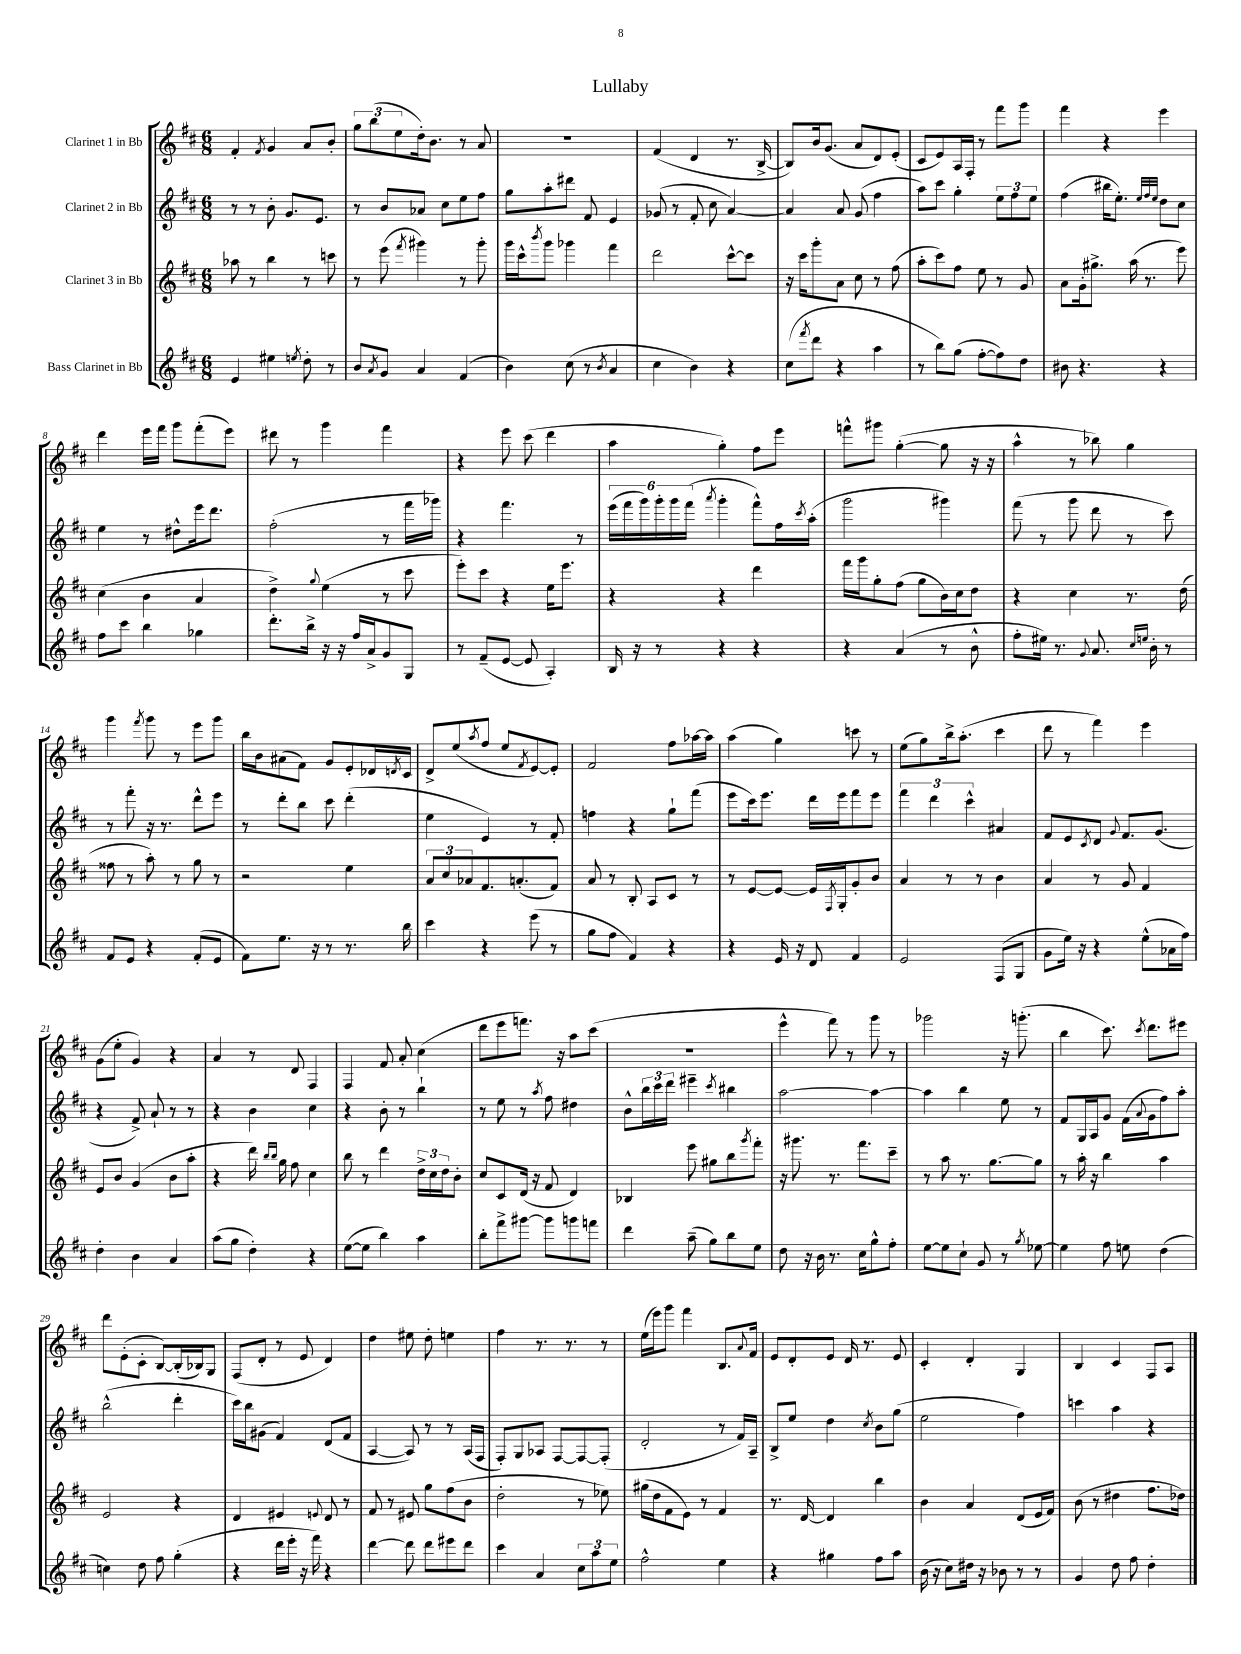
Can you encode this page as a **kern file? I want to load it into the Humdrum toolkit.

**kern	**kern	**kern	**kern
*staff4	*staff3	*staff2	*staff1
*clefG2	*clefG2	*clefG2	*clefG2
*k[f#c#]	*k[f#c#]	*k[f#c#]	*k[f#c#]
*M6/8	*M6/8	*M6/8	*M6/8
4e/	8aa-\	8r	4f#'/
.	8r	8r	.
.	.	.	8qf#/
4ee#\	4bb\	8b'\	4g/
.	.	8.g/L	.
8qee/	.	.	.
8dd'\	8r	.	8a/L
.	.	8.e/J	.
8r	8ccc\	.	8b'/J
=	=	=	=
8b/L	8r	8r	12gg\L
.	.	.	(12bb\
8qa/	.	.	.
8g/J	(8eee\	8b/L	.
.	.	.	12ee\
.	8qfff#/	.	.
4a/	4ggg#\)	8a-/J	16dd'\k)
.	.	.	8.b\J
.	.	8cc#\L	.
(4f#/	8r	8ee\	8r
.	8ggg#'\	8ff#\J	8a/
=	=	=	=
4b\)	16ggg\LL	8gg\L	2.r
.	16ccc#^^\J	.	.
.	8qbbb/	.	.
.	8ggg\J	8aa'\	.
(8cc#\	4ggg-\	8ddd#\J	.
8r	.	8f#/	.
8qb/	.	.	.
4a/	4fff#\	4e/	.
=	=	=	=
4cc#\	2ddd\	(8g-/	(4f#/
.	.	8r	.
4b\)	.	8f#'/	4d/
.	.	8cc#\	.
4r	[8ccc#^^\L	[4a/)	8.r
.	8ccc#\]J	.	.
.	.	.	[16B^/
=	=	=	=
(8cc#\L	16r	4a/]	8B/]L)
.	16ccc#\LK	.	.
8qfff#/	.	.	.
8ddd\J	8ggg'\	.	16b/k
.	.	.	(8.g/J
4r	8a\J	8a/	.
.	8cc#\	(8g/	8a/L
4aa\	8r	4ff#\	8d/)
.	(8ff#\	.	(8e'/J
=	=	=	=
8r	8aa'\L	8aa\L)	8c#/L
8bb\L)	8ccc#\)	8ccc#\J	8e/)
(8gg\J	8ff#\J	4gg'\	16A/L
.	.	.	16F#'/JJ
[8ff#'\L	8ee\	.	8r
8ff#\])	8r	12ee\L	8fff#\L
.	.	12ff#\	.
8dd\J	8g/	.	8ggg\J
.	.	12ee\J	.
=	=	=	=
8b#\	8a\L	(4ff#\	4fff#\
4.r	16g'\k	.	.
.	8.gg#^\J	.	.
.	.	16bb#\LK	4r
.	.	8.ee'\J)	.
.	(16aa\	.	.
.	8.r	.	.
.	.	32qqee/LLL	.
.	.	32qqff#/	.
.	.	32qqee/JJJ	.
4r	.	8dd\L	4eee\
.	8eee\)	8cc#\J	.
=	=	=	=
8ff#\L	(4cc#\	4ee\	4ddd\
8ccc#\J	.	.	.
4bb\	4b\	8r	16eee\LL
.	.	.	16fff#\JJ
.	.	8dd#^^\L	8ggg\L
4gg-\	4a/	16eee\k	(8fff#'\
.	.	8.ddd\J	.
.	.	.	8eee\J)
=	=	=	=
8.ddd'\L	4dd^\)	(2ff#'\	8ddd#\
.	.	.	8r
16bb^\Jk	.	.	.
.	8qqgg/	.	.
16r	(4ee\	.	4ggg\
16r	.	.	.
16ff#/LL	.	.	.
16a^/J	.	.	.
8g/	8r	8r	4fff#\
8G/J	8ccc#\	16fff#\LL	.
.	.	16ggg-\JJ)	.
=	=	=	=
8r	8eee'\L)	4r	4r
(8f#~/L	8ccc#\J	.	.
[8e/J	4r	4.fff#\	8eee\
8e/]	.	.	(8ccc#\
4A'/)	16ee\LK	.	4ddd\
.	8.eee\J	.	.
.	.	8r	.
=	=	=	=
16B/	4r	(24eee\LL	4aa\
.	.	24fff#\	.
16r	.	.	.
.	.	24ggg\)	.
8r	.	24ggg'\	.
.	.	24ggg\	.
.	.	(24fff#\JJ	.
.	.	8qaaa/	.
4r	4r	4ggg'\	4gg'\)
4r	4ddd\	8fff#^^\L)	8ff#\L
.	.	16ff#\L	8eee\J
.	.	8qccc#/	.
.	.	(16aa'\JJ	.
=	=	=	=
4r	16fff#\LL	2ggg\	8fff^^\L
.	16ggg\J	.	.
.	8gg'\	.	8ggg#\J
(4a/	(8ff#\J	.	([4gg'\
.	8gg\L	.	.
8r	16b\L)	4ggg#\)	8gg\]
.	16cc#\J	.	.
8b^^\	8dd\J	.	16r
.	.	.	16r
=	=	=	=
8ff#'\L	4r	(8fff#\	4aa^^\
16ee#\Jk)	.	8r	.
8.r	.	.	.
.	4cc#\	8ggg\	8r
8qqg/	.	.	.
8.a/	.	8ddd\	8bb-\)
.	8.r	8r	4gg\
16qqcc#/LL	.	.	.
16qqee/JJ	.	.	.
16b'\	.	.	.
8r	.	8ccc#\)	.
.	(16dd\	.	.
=	=	=	=
8f#/L	8ff##\	8r	4ggg\
8e/J	8r	8fff#'\	.
.	.	.	8qfff#/
4r	8aa'\)	16r	8ggg\
.	.	8.r	.
.	8r	.	8r
(8f#'/L	8gg\	8ddd^^\L	8eee\L
8e/J	8r	8eee\J	8ggg\J
=	=	=	=
8f#\L)	2r	8r	16bb\LL
.	.	.	16b\J
8.ee\J	.	8ddd'\L	(8a#\
.	.	8bb\J	8f#\J)
16r	.	.	.
8r	.	8ccc#\	8g/L
8.r	4ee\	(4ddd'\	8e'/
.	.	.	16d-/L
.	.	.	8qd/
16bb\	.	.	16c#/JJ
=	=	=	=
4ccc#\	12a/L	4ee\	8d^/L
.	12cc#/	.	.
.	.	.	(8ee/
.	12a-/	.	.
.	.	.	8qaa/
4r	8.f#/	4e/)	8ff#/J
.	.	.	8ee/L
.	(8.a'/	.	.
.	.	.	8qf#/
(8eee\	.	8r	[8e/)
8r	8f#/J)	8f#'/	8e'/]J
=	=	=	=
8gg\L	8a/	4ff\	2f#/
8ff#\J	8r	.	.
4f#/)	8B'/	4r	.
.	8A/L	.	.
4r	8c#/J	8gg`\L	8ff#\L
.	8r	(8fff#\J	[16aa-\L
.	.	.	16aa-\]JJ
=	=	=	=
4r	8r	8eee\L	(4aa\
.	[8e/L	16ccc#\k)	.
.	.	8.eee\J	.
16e/	8e/_J	.	4gg\)
16r	.	.	.
8d/	16e/]LL	16ddd\LL	.
.	8qF#/	.	.
.	16G'/J	16eee\J	.
4f#/	8g'/	8fff#\	8ccc\
.	8b/J	8eee\J	8r
=	=	=	=
2e/	4a/	6fff#\	(8ee\L
.	.	.	8gg\)
.	.	6ddd\	.
.	8r	.	16bb^\k
.	.	.	(8.aa'\J
.	.	6ccc#^^\	.
.	8r	.	.
(8F#/L	4b\	4a#/	4ccc#\
8G/J	.	.	.
=	=	=	=
8g\L	4a/	8f#/L	8ddd\
16ee\Jk)	.	8e/	8r
16r	.	.	.
.	.	8qc#/	.
4r	8r	8d/J	4fff#\)
.	.	8qqg/	.
.	8g/	8.f#/L	.
(8ee^^\L	4f#/	.	4eee\
.	.	(8.g/J	.
16a-\L	.	.	.
16ff#\JJ)	.	.	.
=	=	=	=
4dd'\	8e/L	4r	(8g\L
.	8b/J	.	8ee'\J
4b\	(4g/	8f#^/)	4g/)
.	.	8a`/	.
4a/	8b\L	8r	4r
.	8aa'\J	8r	.
=	=	=	=
(8aa\L	4r	4r	4a/
8gg\J	.	.	.
4dd'\)	16ddd\)	4b\	8r
.	16qqbb/LL	.	.
.	16qqbb/JJ	.	.
.	16gg\	.	.
.	8ff#\	.	8d/
4r	4cc#\	4cc#\	4F#/
=	=	=	=
([8ee\L	8bb\	4r	4F#/
8ee\]J	8r	.	.
4bb\)	4ddd\	8b'\	8f#/
.	.	8r	8a'/
4aa\	24dd^\LL	4bb`\	(4cc#\
.	24cc#\	.	.
.	24dd\J	.	.
.	8b'\J	.	.
=	=	=	=
8bb'\L	8cc#/L	8r	8ddd\L
8fff#^\	8c#/	8ee\	8eee\
[8ggg#\J	(16d/Jk	8r	8.fff\J)
.	16r	.	.
.	.	8qaa/	.
8ggg#\]L	8f#/	8ff#\	.
.	.	.	16r
8ggg\	4d/)	4dd#\	8aa\L
8fff\J	.	.	(8ccc#\J
=	=	=	=
4ddd\	4B-/	8b^^\L	2.r
.	.	24bb\L	.
.	.	24ccc#\	.
.	.	24ddd\JJ	.
(8aa~\	8eee\	4eee#~\	.
8gg\L)	8gg#\L	.	.
.	.	8qccc#/	.
8bb\	8bb\	4bb#\	.
.	8qggg/	.	.
8ee\J	8fff#'\J	.	.
=	=	=	=
8dd\	16r	[2aa\	4eee^^\
.	8.ggg#\	.	.
16r	.	.	.
16b\	.	.	.
8.r	8.r	.	8fff#\)
.	.	.	8r
16cc#\LK	8.fff#\L	.	.
8gg^^\	.	4aa\_	8ggg\
8ff#'\J	8ccc#~\J	.	8r
=	=	=	=
[8ee\L	8r	4aa\]	2ggg-\
8ee\]	8aa\	.	.
8cc#`\J	8.r	4bb\	.
8g/	.	.	.
.	[8.gg\L	.	.
8r	.	8ee\	16r
.	.	.	(8.ggg'\
8qgg/	.	.	.
[8ee-\	8gg\]J	8r	.
=	=	=	=
4ee-\]	8r	8f#/L	4bb\
.	16aa'\	16G/L	.
.	16r	16A/J	.
8ff#\	4bb\	8g/J	8.ccc#\)
8ee\	.	(16f#\LL	.
.	.	8qqa/	8qccc#/
.	.	16g\J	8.ddd\L
(4dd\	4aa\	8ff#\)	.
.	.	8aa'\J	8eee#\J
=	=	=	=
4cc\)	2e/	(2bb^^\	8ddd\L
.	.	.	(8e'\
8dd\	.	.	8c#'\J
8ff#\	.	.	[8B/L)
(4gg'\	4r	4ddd'\	(16B'/]L
.	.	.	16B-/J)
.	.	.	8G/J
=	=	=	=
4r	4d/	16ccc#\LL)	(8F#/L
.	.	16bb\J	.
.	.	(8g#\J	8d'/J
16ddd\LL	4e#/	4f#/)	8r
16eee'\JJ	.	.	.
16r	.	.	8e/
16fff#\)	.	.	.
.	8qqe/	.	.
4r	8d/	(8d/L	4d/)
.	8r	8f#/J	.
=	=	=	=
[4ddd\	8f#/	[4A/	4dd\
.	8r	.	.
8ddd\]	8e#/	8A/])	8ee#\
8ddd\L	8gg\L	8r	8dd'\
8eee#\	(8ff#\	8r	4ee\
8ddd\J	8b\J	(16A/LL	.
.	.	16F#/JJ	.
=	=	=	=
4ccc#\	2dd'\	8F#'/L)	4ff#\
.	.	8G/	.
4a/	.	8A-/J	8.r
.	.	[8F#/L	.
.	.	.	8.r
12cc#\L	8r	8F#/_	.
12aa\	.	.	.
.	8ee-\)	(8F#'/]J	8r
12ee\J	.	.	.
=	=	=	=
2ff#^^\	(16gg#\LL	2d'/	(16ee\LL
.	16dd\J	.	16eee\J)
.	8f#\	.	8ggg\J
.	8e\J)	.	4fff#\
.	8r	.	.
4ee\	4f#/	8r	8.B/L
.	.	16f#/LL)	.
.	.	.	8qqa/
.	.	16A~/JJ	16f#/Jk
=	=	=	=
4r	8.r	8B^/L	8e/L
.	.	8ee/J	8d'/
.	[16d/	.	.
4gg#\	4d/]	4dd\	8e/J
.	.	.	16d/
.	.	.	8.r
.	.	8qcc#/	.
8ff#\L	4bb\	8b\L	.
8aa\J	.	(8gg\J	8e/
=	=	=	=
(16b\	4b\	2ee\	4c#'/
16r	.	.	.
8cc#\L)	.	.	.
16dd#\Jk	4a/	.	4d'/
16r	.	.	.
8b-\	.	.	.
8r	(8d/L	4ff#\)	4G/
8r	16e/L	.	.
.	16f#/JJ)	.	.
=	=	=	=
4g/	(8b\	4ccc\	4B/
.	8r	.	.
8dd\	4dd#\	4aa\	4c#/
8ff#\	.	.	.
4dd'\	8.ff#\L	4r	8F#/L
.	.	.	8A/J
.	16dd-\Jk)	.	.
==	==	==	==
*-	*-	*-	*-
